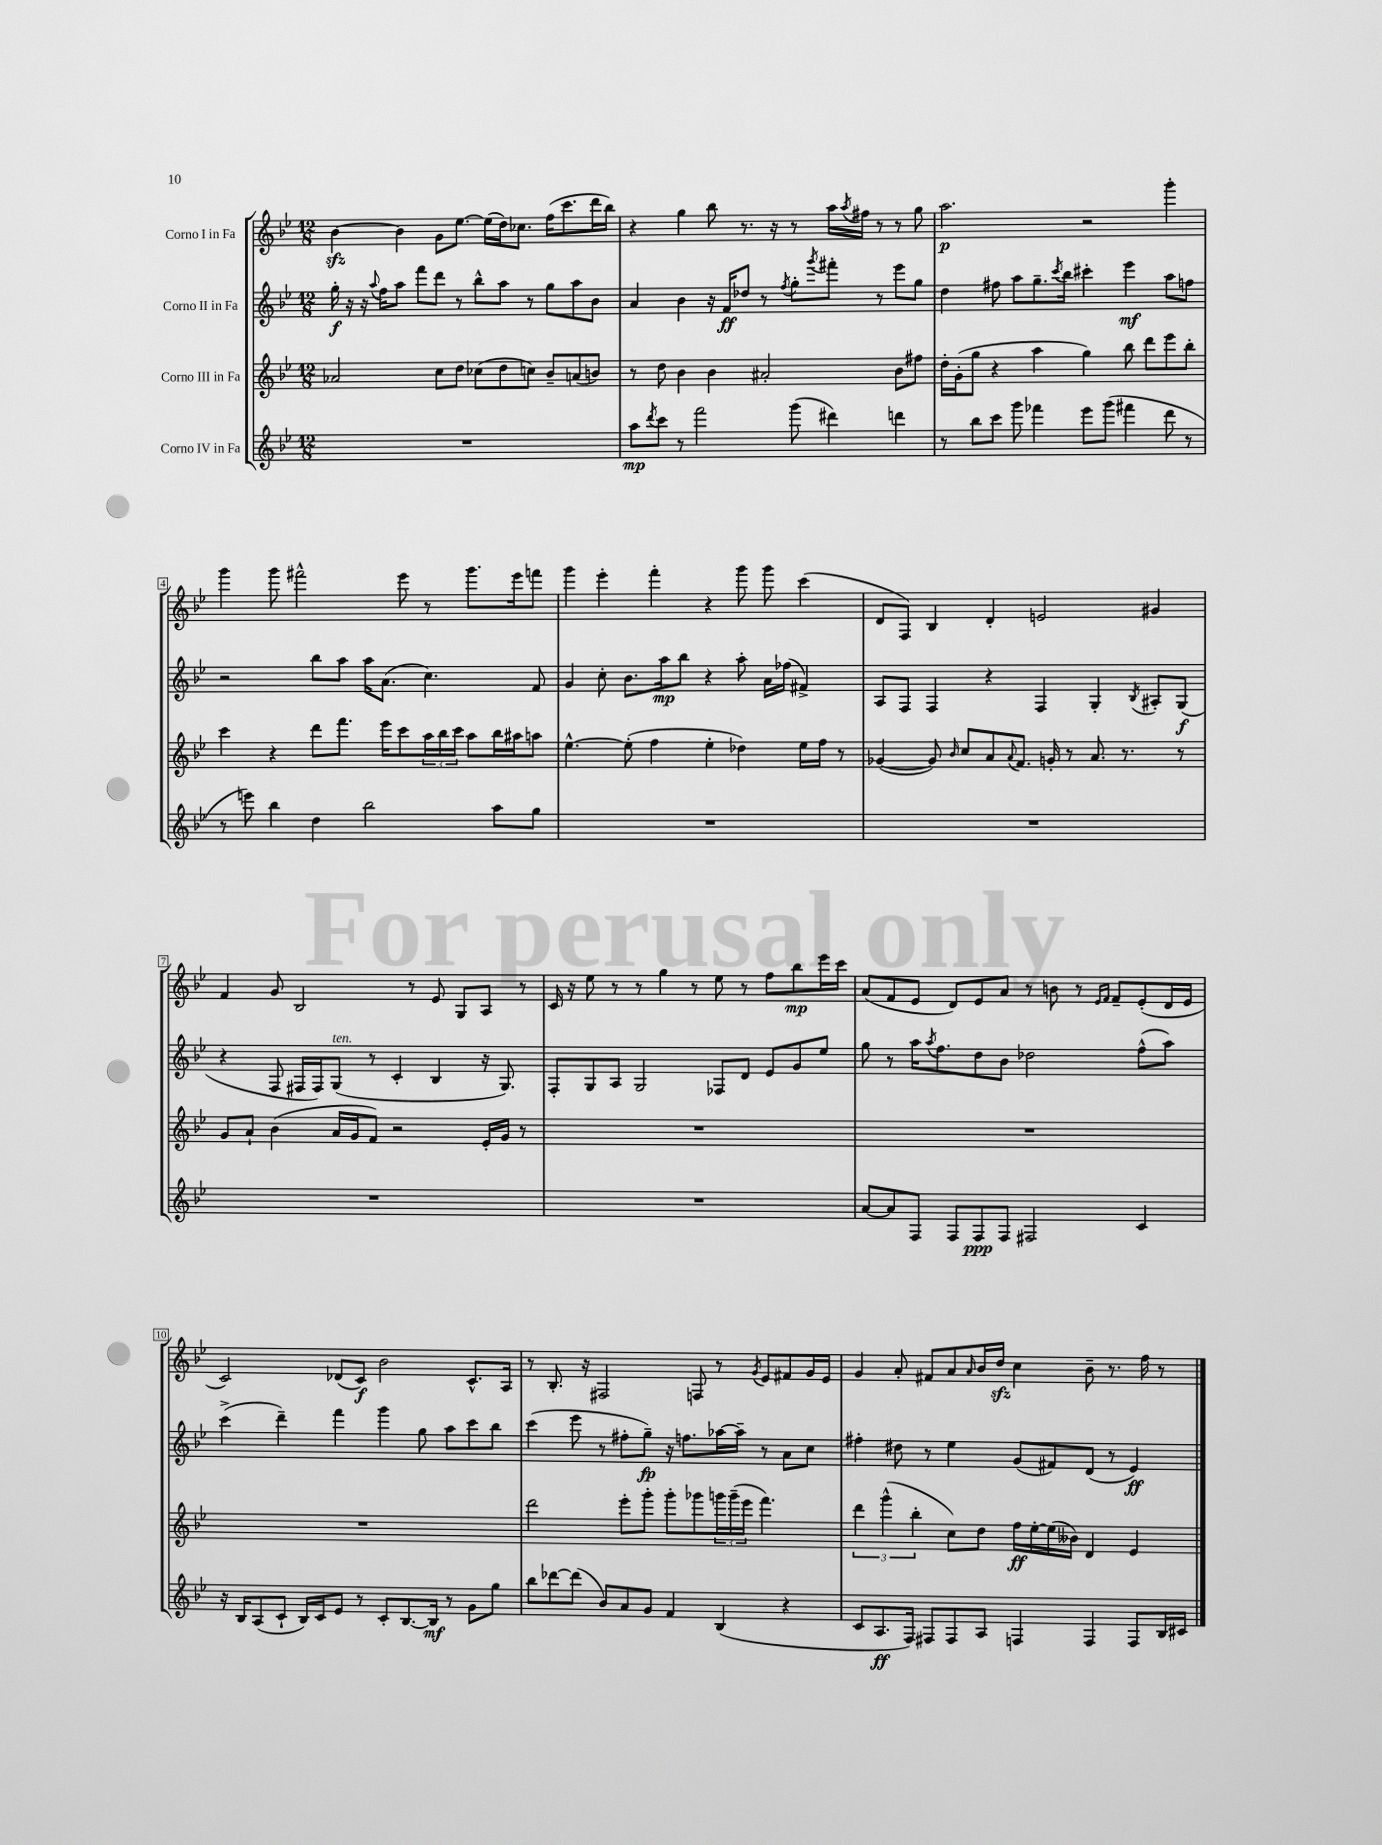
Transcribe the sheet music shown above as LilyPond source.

<<
\new StaffGroup <<
\new Staff = "s0" \with { instrumentName = "Corno I in Fa" } {
    \clef treble \key bes \major \numericTimeSignature \time 12/8
    bes'4~\sfz bes'4 g'8 ees''8.~ ees''16( d''16) ces''8. f''16( c'''8. d'''16 bes''16) |
    r4 g''4 bes''8 r8. r16 r8 a''16 \acciaccatura { a''8 } fis''16 r8 r8 g''8 |
    a''2.\p r2 g'''4-. |
    g'''4 g'''8 fis'''2-^ ees'''8 r8 g'''8. ees'''16 f'''8 |
    g'''4 ees'''4-. f'''4-. r4 g'''8 g'''8 c'''4( |
    d'8 f8) bes4 d'4-. e'2 gis'4 |
    f'4 g'8 bes2 r8 ees'8 g8 a8 r8 |
    c'16 r16 ees''8 r8 r8 g''4 r8 ees''8 r8 f''8 bes''8\mp ees'''16 c'''16 |
    a'8( f'8 ees'8 d'8) ees'8 a'8 r8 b'8 r8 \grace { ees'16 f'16 } f'8-- ees'8-.( d'16 ees'16 |
    c'2) des'8( c'8\f) bes'2 c'8.-^ a16 |
    r8 bes8.-. r16 fis2 f8 r8 \acciaccatura { g'8 } ees'8 fis'8 g'16 ees'16 |
    g'4 a'8-. fis'8 a'8 \grace { a'16 } bes'16 d''16\sfz c''4 bes'8-- r8. f''16 r8 \bar "|." |
}
\new Staff = "s1" \with { instrumentName = "Corno II in Fa" } {
    \clef treble \key bes \major \numericTimeSignature \time 12/8
    g''16-.\f r16 r16 \appoggiatura { a''8 } f''16 a''8 f'''8 d'''8 r8 bes''8-^ a''8 r8 g''8 a''8 bes'8 |
    a'4 bes'4 r16 f'16\ff des''8 r8 \acciaccatura { f''8 } g''8-. \acciaccatura { g'''8 } fis'''8-. r8 ees'''8 g''8 |
    d''4 fis''8 a''8 g''8.-- \acciaccatura { c'''8 } bes''16 cis'''4-. ees'''4\mf a''8 f''8 |
    r2 bes''8 a''8 a''16 a'8.( c''4.) f'8 |
    g'4 c''8-. bes'8. a''16\mp bes''8 r4 a''8-. a'16 fes''16( fis'4->) |
    a8 f8 f4 r4 f4 g4-. \acciaccatura { bes8 } ais8-. g8\f( |
    r4 f8 fis16 fis16) g8^\markup { \italic "ten." }( r8 c'4-. bes4 r16 g8.) |
    f8-. g8 a8 g2 fes8 d'8 ees'8 g'8 ees''8 |
    g''8 r8 a''16 \acciaccatura { a''8 } f''8. d''8 bes'8 des''2 f''8-^( a''8) |
    c'''4->( d'''4--) f'''4 g'''4 g''8 a''8 c'''8 bes''8 |
    c'''4( ees'''8 r8 fis''8-. g''8--\fp) r16 f''8. aes''16~ aes''16-- r8 a'8 c''8 |
    fis''4-. dis''8 r8 ees''4 g'8( fis'8) d'8( r8 ees'4\ff) \bar "|." |
}
\new Staff = "s2" \with { instrumentName = "Corno III in Fa" } {
    \clef treble \key bes \major \numericTimeSignature \time 12/8
    aes'2 c''8 d''8 ces''8( d''8 c''8) bes'8-- a'8( b'8) |
    r8 d''8 bes'4 bes'4 ais'2-. bes'8 fis''8 |
    d''16-. g'16-.( g''8 r4 a''4 g''4) bes''8 d'''8 ees'''8 bes''8-. |
    c'''4 r4 d'''8 f'''8. ees'''16 c'''8 \tuplet 3/2 { a''16 bes''16 c'''16 } a''8 bes''16 ais''16 a''8 |
    ees''4.~-^ ees''8-.( f''4 ees''4-. des''4) ees''16 f''16 r8 |
    ges'4~( ges'8) \grace { bes'16 } c''8 a'8 \appoggiatura { a'8 } f'8. g'16-. r8 a'8. r8. r8 |
    g'8 a'8-! bes'4( a'16 g'16 f'8) r2 ees'16-. g'16 r8 |
    R1. |
    R1. |
    R1. |
    d'''2 ees'''8-. g'''8-. g'''8-. ges'''8 \tuplet 3/2 { g'''16 g'''16--( ees'''16 } f'''4.) |
    \tuplet 3/2 { d'''4 g'''4-^( bes''4-. } c''8) d''8 f''16\ff ees''16~-. ees''16( beses'16) d'4 ees'4 \bar "|." |
}
\new Staff = "s3" \with { instrumentName = "Corno IV in Fa" } {
    \clef treble \key bes \major \numericTimeSignature \time 12/8
    R1. |
    a''8\mp \acciaccatura { d'''8 } c'''8 r8 f'''2 g'''8( dis'''4) d'''4 |
    r8 bes''8 c'''8 g'''8 fes'''4 ees'''8 g'''8( fis'''4 d'''8 r8 |
    r8 e'''8) bes''4 d''4 bes''2 a''8 g''8 |
    R1. |
    R1. |
    R1. |
    R1. |
    a'8~ a'8 f8 f8 f8\ppp f8 fis2 c'4 |
    r16 bes16 a8( c'8-! bes16) c'16 ees'8 r8 c'8-. bes8.~ bes16\mf r8 g'8 g''8 |
    bes''8 des'''8~ des'''8( bes'8) a'8 g'8 f'4 bes4( r4 |
    c'8 a8.\ff f16) fis8 fis8 a8 f4 f4 f8 bes16 cis'16 \bar "|." |
}
>>
>>
\layout { \context { \Score \override BarNumber.stencil = #(make-stencil-boxer 0.1 0.3 ly:text-interface::print) } }
